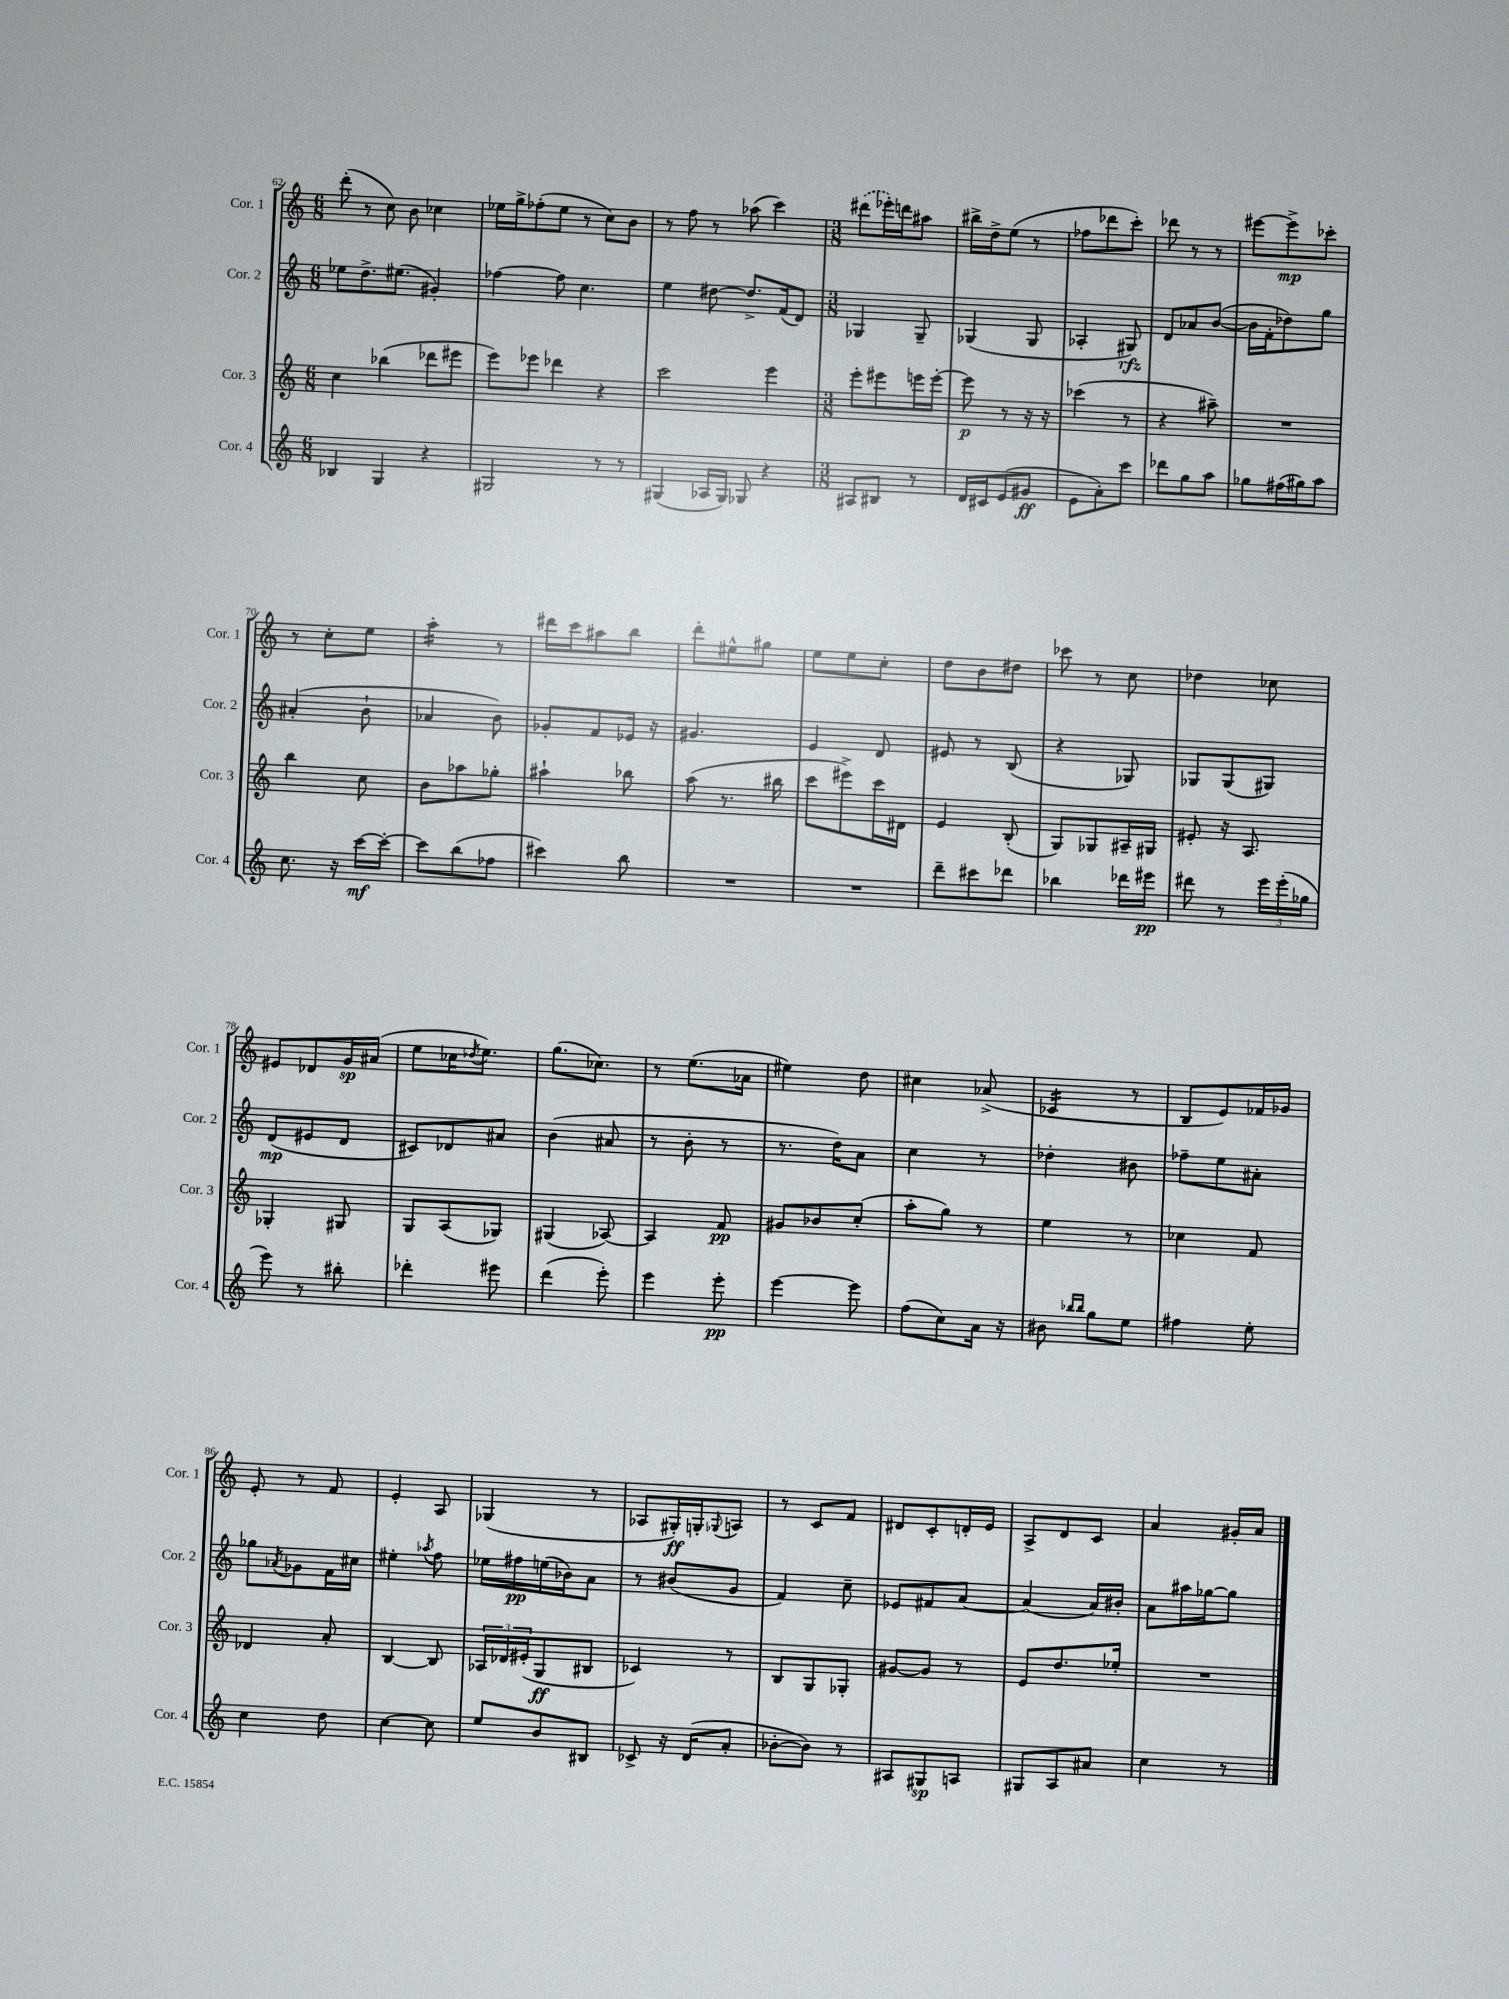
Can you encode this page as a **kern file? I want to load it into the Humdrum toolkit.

**kern	**kern	**kern	**kern
*staff4	*staff3	*staff2	*staff1
*clefG2	*clefG2	*clefG2	*clefG2
*k[]	*k[]	*k[]	*k[]
*M6/8	*M6/8	*M6/8	*M6/8
4B-	4cc	8ee-	(8ddd'
.	.	8.dd^	8r
4G	(4bb-	.	8cc)
.	.	(8.ee#	.
.	.	.	8b
4r	8ddd-	4g#')	4cc-
.	8eee#	.	.
=	=	=	=
2G#	8eee)	[4ff-	16ee-
.	.	.	16gg^
.	8eee-	.	(8ff-'
.	4ddd-	8ff-]	8ee-
.	.	4.cc	8r
8r	4r	.	8cc)
8r	.	.	8b
=	=	=	=
(4G#	2ccc	4ee	8r
.	.	.	8ff
16A-	.	[8dd#	8r
16G#)	.	.	.
8G-	.	8.dd#^]	(8aa-
4r	4eee	.	4ccc)
.	.	(16f	.
.	.	8d)	.
=	=	=	=
*M3/8	*M3/8	*M3/8	*M3/8
8A#	8eee'	4G-	(8ddd#
8B#	8eee#	.	16eee-')
.	.	.	16ddd
8r	16eee	8G-~	8aa#
.	[16eee'	.	.
=	=	=	=
16d	8eee]	(4G-	16bb#^
16c#	.	.	16dd^
(8e	8r	.	(8ee
8g#	16r	8G-	8r
.	16r	.	.
=	=	=	=
8e	(4ccc-	4A-'	8ff-
8a')	.	.	8ddd-
8ccc	8r	8G#)	8ccc')
=	=	=	=
8ddd-	4r	8d	8ddd-
8gg	.	8a-	8r
8aa	8aa#~)	([8b	8r
=	=	=	=
8gg-	4.r	16b]	[8eee#
.	.	16f'	.
(16ff#	.	8dd-)	8eee#^]
16gg#)	.	.	.
8aa	.	8gg	8ccc-'
=	=	=	=
8.cc	4bb	(4a#'	8r
.	.	.	8cc'
16r	.	.	.
[16ccc	8cc	8b`	8ee
16ccc'_	.	.	.
=	=	=	=
8ccc]	8b	4a-	4aa'
(8bb	8aa-	.	.
8ff-	8gg-'	8b)	8r
=	=	=	=
4ccc#)	4aa#`	8g-'	16ddd#
.	.	.	16ccc
.	.	8f	8aa#
8bb	8bb-	16e-	8bb
.	.	16r	.
=	=	=	=
4.r	(8aa	4.g#	8ddd'
.	8.r	.	8ee#^^
.	.	.	8gg#
.	16bb#	.	.
=	=	=	=
4.r	8ccc	4e	8ee
.	8eee#^)	.	8ee
.	16ccc	8d	8cc'
.	16d#	.	.
=	=	=	=
8ddd~	4e	8e#	8dd
8ccc#	.	8r	8b
8ddd-	(8B'	(8B	8dd#
=	=	=	=
4bb-	8G)	4r	8ccc-
.	8G-	.	8r
16ddd-	16A#~	8G-)	8cc
16eee#	16G#	.	.
=	=	=	=
8ddd#	8e#'	8G-	4dd-
8r	16r	(8G-	.
.	8.A	.	.
24eee	.	8G#)	8cc-
(24eee'	.	.	.
24gg-	.	.	.
=	=	=	=
8eee)	4G-'	(8d	8e#
8r	.	8e#	8d-
8bb#'	8G#	8d	16g
.	.	.	(16a#
=	=	=	=
4ddd-'	8G	8c#)	8ee
.	(8A	8d-	16cc-
.	.	.	8qdd-
.	.	.	8.ee)
8eee#	8G-)	8a#	.
=	=	=	=
(4ddd	(4G#	(4b	(8.gg
.	.	.	8.cc-)
8eee')	[8A-)	8a#	.
=	=	=	=
4eee	4A-]	8r	8r
.	.	8b'	(8.ee
8eee'	8f	8r	.
.	.	.	16a-
=	=	=	=
[4eee	8g#	8.r	4ee#)
.	8b-	.	.
.	.	16dd)	.
8eee]	(8cc'	8a	8dd
=	=	=	=
(8ff	8aa'	4cc	4cc#
8cc)	8gg)	.	.
16a	8r	8r	(8a-^
16r	.	.	.
=	=	=	=
8b#	4ee	4dd-'	4c-
16qqbb-	.	.	.
16qqbb-	.	.	.
8gg	.	.	.
8ee	8r	8b#	8r
=	=	=	=
4ff#	4cc-	8ff-~	8B
.	.	8ee	8e)
8ee'	8f	8a#'	16f-
.	.	.	16g-
=	=	=	=
4cc	4d-	8gg-	8e'
.	.	8qa-	.
.	.	8g-	8r
8dd	8a'	16f	8f
.	.	16cc#	.
=	=	=	=
[4cc	[4B	4ee#'	4e'
.	.	8qaa-	.
8cc]	8B]	8ff	8A
=	=	=	=
8ee	24A-	16ee-	(4G-
.	24d-	.	.
.	.	16ff#	.
.	(24e#'	.	.
8b	8G	(16ee	.
.	.	16b-)	.
8B#	8B#	8a	8r
=	=	=	=
8c-^	4c-)	8r	8A-
16r	.	(8b#	16G#')
(16d	.	.	16G'
.	.	.	8qqG-
8a'	8r	8g	8A
=	=	=	=
[8b-'	8B	4f)	8r
8b-])	8G	.	8c
8r	8G-'	8cc~	8f
=	=	=	=
8A#	[8g#	8e-	8d#
8G#	8g#]	8f#	8c'
8A	8r	[8a	16d'
.	.	.	16e
=	=	=	=
8G#	8e	(4a]	8A^
8A	8.dd	.	8d
8a#	.	16a)	8c
.	16ee-'	16b#'	.
=	=	=	=
4cc	4.r	8a	4a
.	.	16aa#	.
.	.	[16gg-	.
8r	.	8gg-]	16g#'
.	.	.	16a
==	==	==	==
*-	*-	*-	*-
